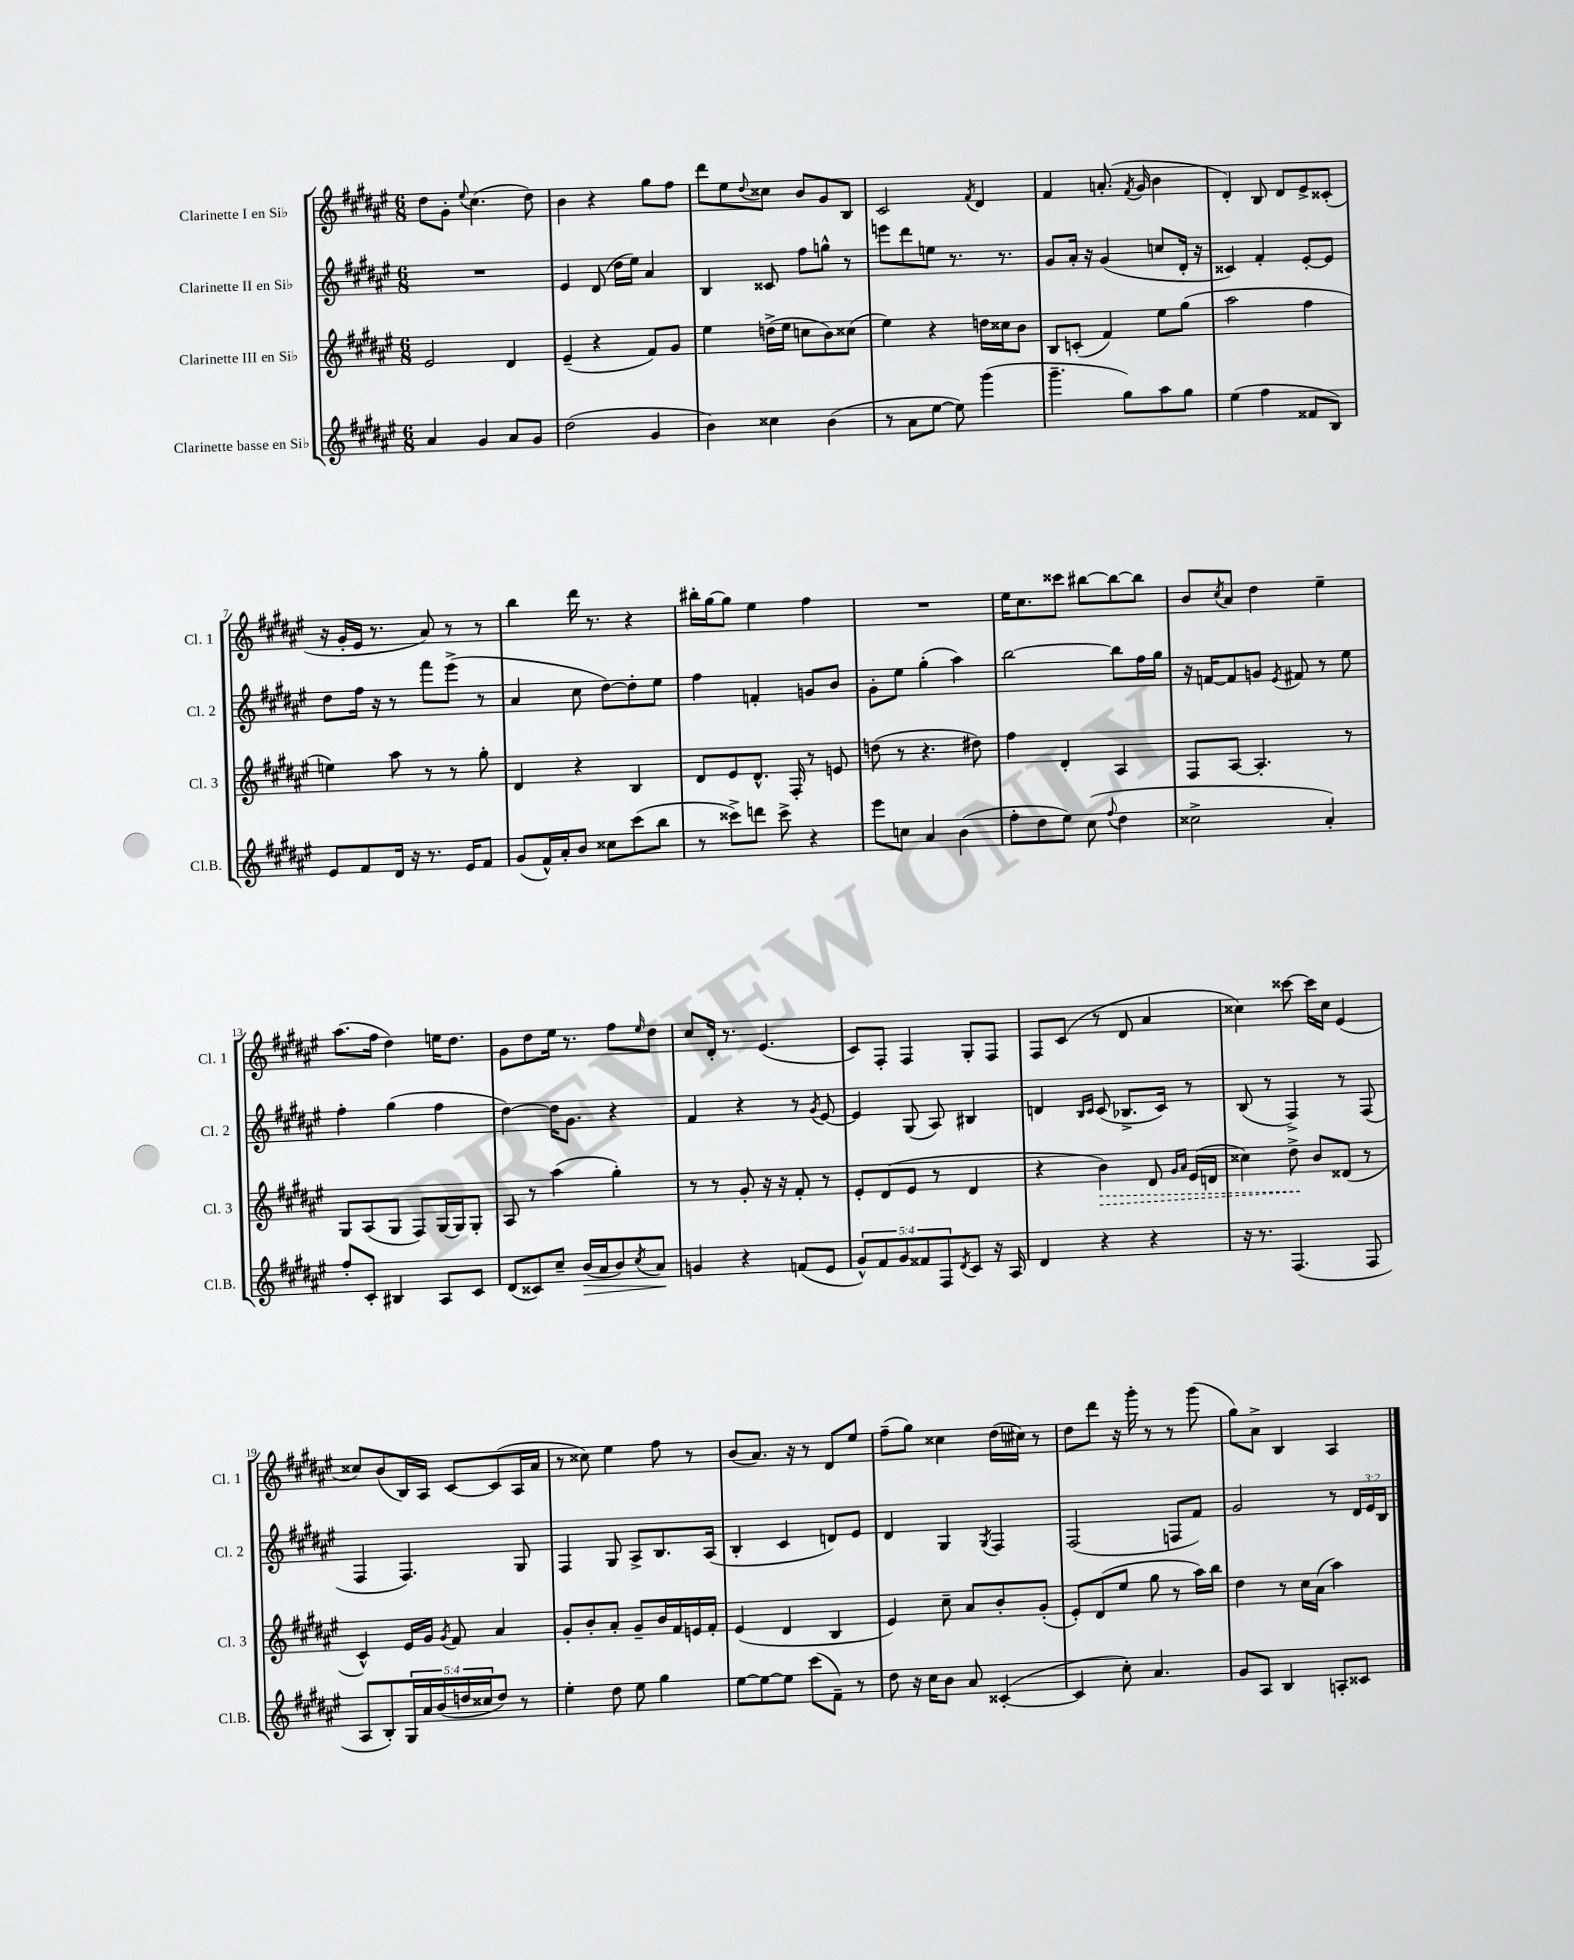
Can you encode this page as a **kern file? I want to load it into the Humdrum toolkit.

**kern	**kern	**kern	**kern
*staff4	*staff3	*staff2	*staff1
*clefG2	*clefG2	*clefG2	*clefG2
*k[f#c#g#d#a#e#]	*k[f#c#g#d#a#e#]	*k[f#c#g#d#a#e#]	*k[f#c#g#d#a#e#]
*M6/8	*M6/8	*M6/8	*M6/8
4a#	2e#	2.r	8dd#
.	.	.	8g#'
.	.	.	8qqee#
4g#	.	.	(4.cc#
8a#	4d#	.	.
8g#	.	.	8dd#)
=	=	=	=
(2dd#	(4e#~	4e#	4b
.	4r	(8d#	4r
.	.	16dd#	.
.	.	16ee#)	.
4g#	8f#)	4a#	8gg#
.	8g#	.	8ff#
=	=	=	=
4b)	4ee#	4B	8ddd#
.	.	.	8ee#
.	.	.	8qqdd#
4cc##	(16dd^	8c##	8cc##
.	16ee#	.	.
.	8cc	8ff#	8b
(4b	8b)	8gg^^	8g#
.	(8cc##	8r	8B
=	=	=	=
8r	4ee#)	8eee	2c#
8a#	.	8ddd#	.
[8ee#	4r	8ee	.
8ee#])	.	8.r	.
.	.	.	8qf#
(4ggg#	16dd	.	4d#
.	16cc##	8.r	.
.	8b	.	.
=	=	=	=
4.ggg#~	8B	8g#	4f#
.	(8c'	16a#'	.
.	.	16r	.
.	4f#)	(4g#	(8.a'
8gg#)	.	.	.
.	.	.	8qf#
.	.	.	16g#
8aa#	8ee#	8cc	4b
8gg#	(8gg#	16d#'	.
.	.	16r	.
=	=	=	=
(4ee#	2aa#	4c##)	4d#')
4ff#	.	4f#'	8B
.	.	.	8d#
8f##	4ff#	[8e#'	8e#^
8B)	.	8e#]	(8c##'
=	=	=	=
8e#	4ee)	8dd#	16r
.	.	.	16g#'
8f#	.	16ff#	16e#
.	.	16r	8.r
16d#	8aa#	8r	.
16r	.	.	.
8.r	8r	8fff#	8a#)
.	8r	(8eee#^	8r
16e#	.	.	.
8f#	8gg#'	8r	8r
=	=	=	=
(8g#	4d#	4a#	4bb
16f#^^)	.	.	.
16a#'	.	.	.
8b	4r	8cc#	16ddd#
.	.	.	8.r
8cc##	.	[8dd#)	.
(8ccc#	4B	8dd#']	4r
8bb	.	8ee#	.
=	=	=	=
8r	8d#	4ff#	16bb#'
.	.	.	[16gg#
8ccc##^)	8e#	.	8gg#]
8ddd	8.d#^^	4f'	4ee#
8ccc##^	.	.	.
.	16F#'	.	.
4r	8r	8g	4ff#
.	8e	8b	.
=	=	=	=
8eee#	(8dd	8g#'	2.r
8cc	8r	8ee#	.
4a#	4.r	(4gg#'	.
(4b	.	4aa#)	.
.	8dd#)	.	.
=	=	=	=
8ff#'	4ff#	[2bb	16ee#
.	.	.	8.cc#
8dd#	.	.	.
8ee#)	4d#'	.	8ccc##
(8cc#	.	.	[8bb#
8qqff#	.	.	.
4dd#	4A#	8bb]	8bb#_
.	.	16ff#	8bb#]
.	.	16gg#	.
=	=	=	=
2cc##^	8F#	16r	8b
.	.	[16f	.
.	.	.	8qcc#
.	[8A#	8f]	8a#
.	4.A#']	8g	4dd#
.	.	8qe#	.
.	.	8f#	.
4a#')	.	8r	4ee#~
.	8r	8ee#	.
=	=	=	=
8ff#'	8G#	4ff#'	(8.aa#
8c#'	(8A#	.	.
.	.	.	16ff#
4B#	8G#	(4gg#	4dd#)
.	8F#)	.	.
8A#	[16G#	4ff#	16ee
.	16G#]	.	8.dd#
8c#	8G#'	.	.
=	=	=	=
(8d#	8A#	[4dd#)	8g#
8c##)	8r	.	8dd#
8cc#~	(4aa#	16dd#]	16ee#
.	.	8.g#	8.r
(16b	.	.	.
16a#	.	.	.
8b)	4gg#')	4r	8ff#
8qcc#	.	.	16qqee#
8a#	.	.	8dd#
=	=	=	=
4g	8r	4f#	8cc#
.	8r	.	16d#'
.	.	.	8.r
4r	8g#'	4r	.
.	16r	.	(4.e#
.	16r	.	.
(8f	8f#'	8r	.
.	.	8qg#	.
8e#	8r	[8e#	.
=	=	=	=
10g#^^)	8e#'	4e#]	8c#)
10f#	.	.	.
.	(8d#	.	8F#'
10g#	.	.	.
.	8e#	(8G#	4F#
10f##	.	.	.
.	8r	8A#)	.
10F#	.	.	.
8qd#	.	.	.
8c#	4d#	4B#	8G#'
16r	.	.	8F#
16A#	.	.	.
=	=	=	=
4d#	4r	4d	8F#
.	.	.	(8c#
.	.	16qqB	.
.	.	16qqc#	.
4r	4b)	(8c#	8r
.	.	8.B-^	8d#
4r	8d#	.	4a#
.	.	16c#)	.
.	16qqg#	.	.
.	16qqa#	.	.
.	(16e#	8r	.
.	16d	.	.
=	=	=	=
16r	4cc##)	(8B	4cc##)
8.r	.	.	.
.	.	8r	.
(4.F#	8dd#^	4F#^)	[8ccc##
.	8b	.	16ccc##]
.	.	.	16cc##
.	(8d##	8r	(4e#
8F#	8r	(8F#	.
=	=	=	=
8A#	4c#^^)	4F#	8cc##)
8B')	.	.	(8b
20G#	16e#	4.F#)	16B)
20a#	.	.	.
.	16g#	.	16A#
(20b	.	.	.
.	8qg#	.	.
.	8f#	.	[8c#
20dd	.	.	.
20cc##	.	.	.
8dd)	4a#	.	(8c#]
8r	.	8G#	16A#
.	.	.	16a#
=	=	=	=
4ee#'	8g#'	4F#	8r
.	8b'	.	8cc##)
8dd#	8a#'	8G#	4ee#
8ee#	8g#~	8A#^	.
4gg#	16b	8.B	8ff#
.	16f#	.	.
.	16e	.	8r
.	16f#'	(16A#	.
=	=	=	=
[8ee#	(4e#	4B'	(8b
8ee#_	.	.	8.a#)
8ee#]	4d#	4c#	.
.	.	.	16r
(8ccc#	.	.	8r
8f#~)	4B	8d)	8d#
8r	.	8e#	8ee#
=	=	=	=
8dd#	4e#)	4d#	(8ff#~
16r	.	.	8gg#)
16cc#	.	.	.
8b	8cc#~	4G#	4cc##
8a#	8a#	.	.
.	.	8qG#	.
([4c##'	8b'	4F#	(16dd#
.	.	.	16cc#)
.	(8g#'	.	8r
=	=	=	=
4c##]	8e#')	(2F#	8dd#
.	(8d#	.	8ddd#
8cc#')	8ee#	.	16r
.	.	.	16ggg#'
4.a#	8gg#	.	8r
.	8r	8F	8r
.	16aa#)	8f#)	(8ggg#
.	16bb	.	.
=	=	=	=
8g#	4dd#	2g#	8gg#)
8A#	.	.	8a#^
4B	8r	.	4B
.	16cc#	.	.
.	(16a#	.	.
8A'	4aa#)	8r	4A#
8c##	.	24d#	.
.	.	24e#	.
.	.	24B	.
==	==	==	==
*-	*-	*-	*-
